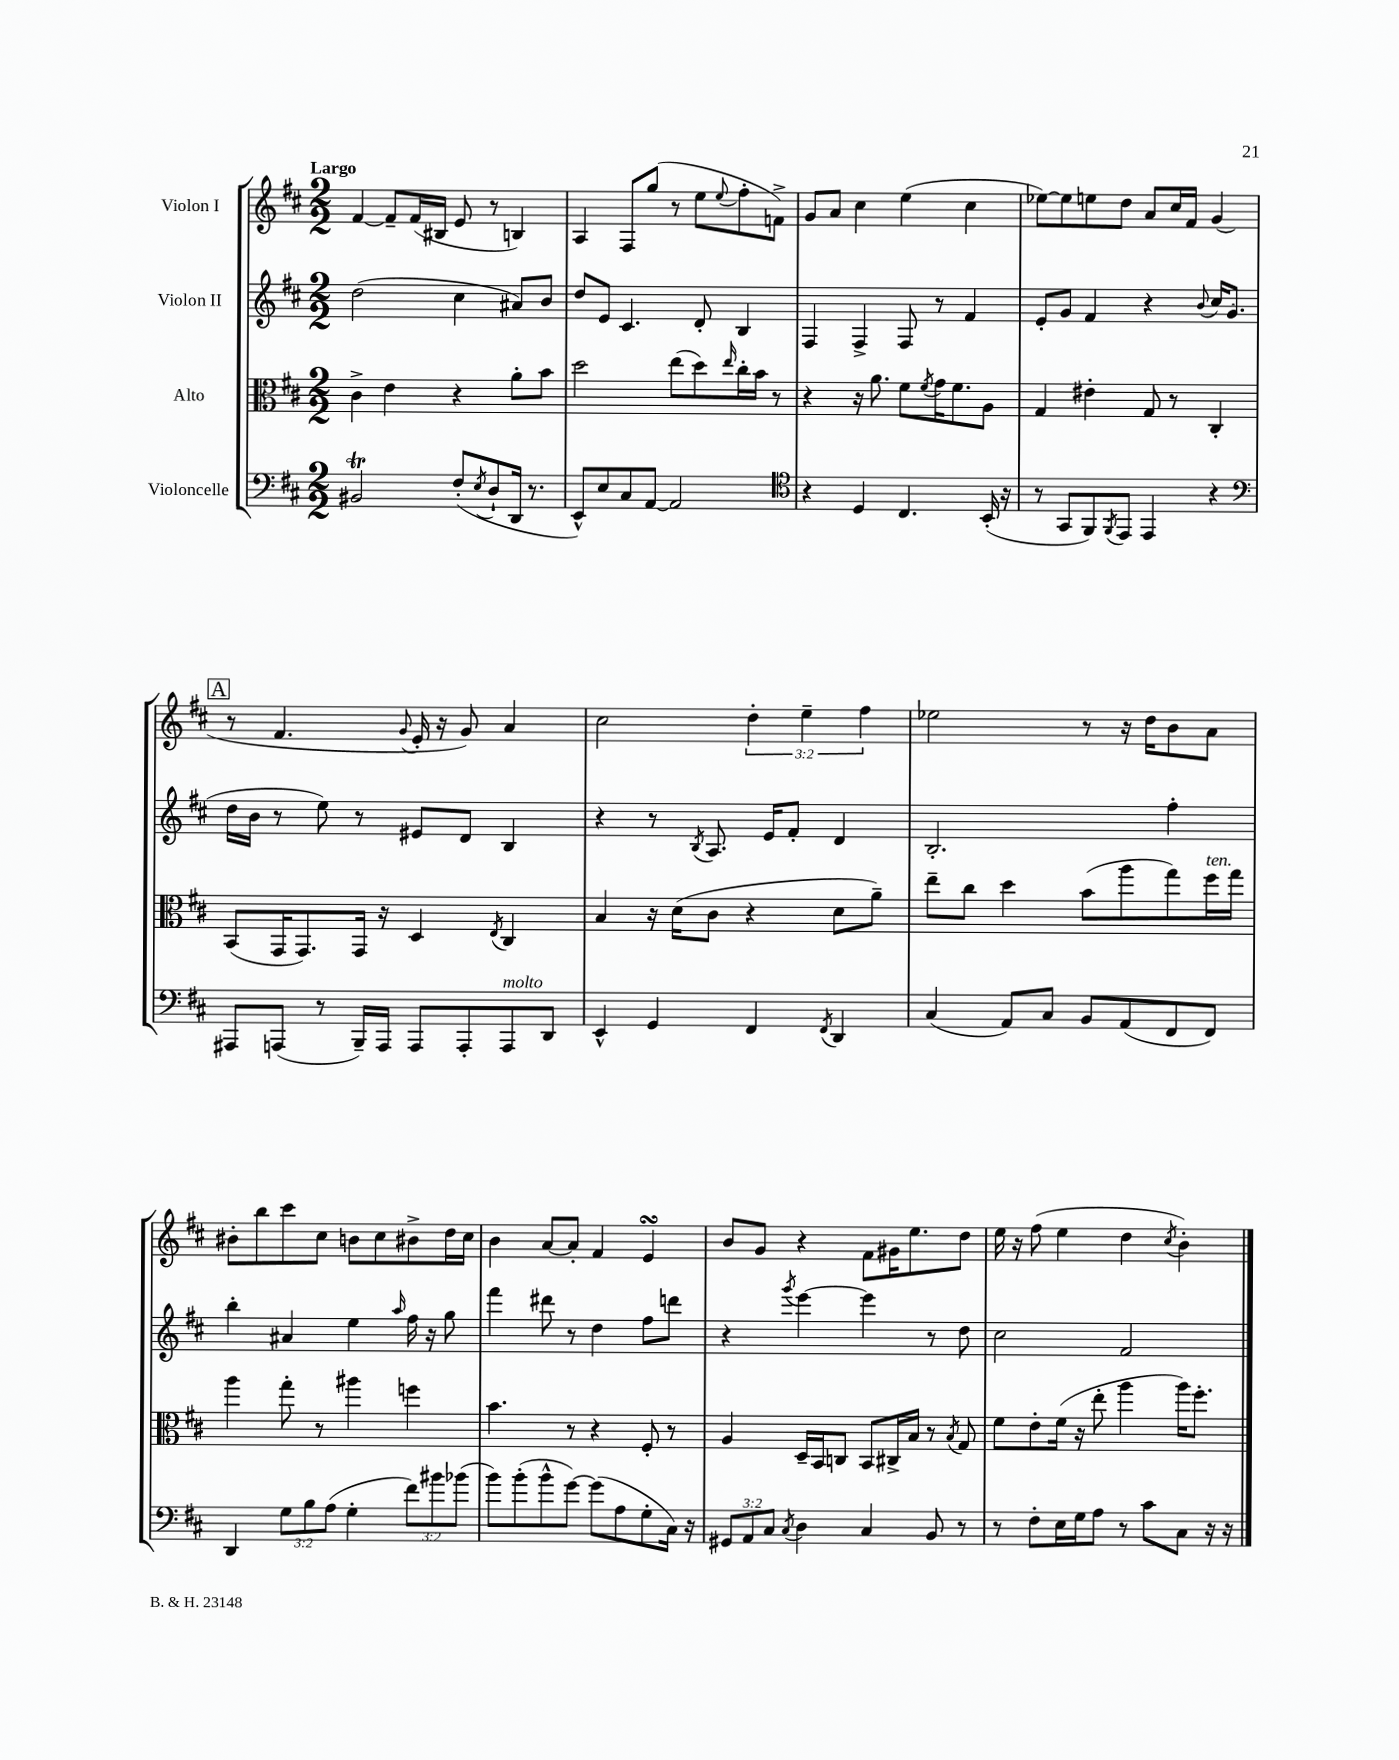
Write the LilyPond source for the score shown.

<<
\new StaffGroup <<
\new Staff = "s0" \with { instrumentName = "Violon I" } {
    \clef treble \key d \major \numericTimeSignature \time 2/2 \override Staff.TupletNumber.text = #tuplet-number::calc-fraction-text \tempo "Largo"
    fis'4~ fis'8-- fis'16( bis16 e'8 r8 b4) |
    a4 fis8 g''8( r8 e''8 \appoggiatura { e''8 } fis''8-. f'8->) |
    g'8 a'8 cis''4 e''4( cis''4 |
    ees''8~) ees''8 e''8 d''8 a'8 cis''16 fis'16 g'4( |
    \mark \markup { \box "A" } r8 fis'4. \appoggiatura { g'8 } e'16-. r16 g'8) a'4 |
    cis''2 \tuplet 3/2 { d''4-. e''4-- fis''4 } |
    ees''2 r8 r16 d''16 b'8 a'8 |
    bis'8-. b''8 cis'''8 cis''8 b'8 cis''8 bis'8-> d''16 cis''16 |
    b'4 a'8~ a'8-. fis'4 e'4\turn |
    b'8 g'8 r4 fis'8 gis'16 e''8. d''8 |
    e''16 r16 fis''8( e''4 d''4 \acciaccatura { cis''8 } b'4-.) \bar "|." |
}
\new Staff = "s1" \with { instrumentName = "Violon II" } {
    \clef treble \key d \major \numericTimeSignature \time 2/2
    d''2( cis''4 ais'8) b'8 |
    d''8 e'8 cis'4. d'8-. b4 |
    fis4 fis4-> fis8 r8 fis'4 |
    e'8-. g'8 fis'4 r4 \appoggiatura { b'8 } cis''16 g'8.( |
    \mark \markup { \box "A" } d''16 b'16 r8 e''8) r8 eis'8 d'8 b4 |
    r4 r8 \acciaccatura { b8 } a8. e'16 fis'8-. d'4 |
    b2.-. fis''4-. |
    b''4-. ais'4 e''4 \grace { a''16 } fis''16 r16 g''8 |
    fis'''4 dis'''8 r8 d''4 fis''8 d'''8 |
    r4 \acciaccatura { g'''8 } e'''4~ e'''4 r8 d''8 |
    cis''2 fis'2 \bar "|." |
}
\new Staff = "s2" \with { instrumentName = "Alto" } {
    \clef alto \key d \major \numericTimeSignature \time 2/2
    cis'4-> e'4 r4 a'8-. b'8 |
    d''2 e''8( d''8) \grace { e''16 } cis''16-. b'16 r8 |
    r4 r16 a'8. fis'8 \acciaccatura { fis'8 } g'16 fis'8. a8 |
    g4 eis'4-. g8 r8 cis4-. |
    \mark \markup { \box "A" } b,8( g,16 g,8.) g,16 r16 d4 \acciaccatura { e8 } cis4 |
    b4 r16 d'16( cis'8 r4 d'8 a'8--) |
    e''8-- cis''8 d''4 b'8( a''8 g''8) fis''16^\markup { \italic "ten." } g''16 |
    a''4 g''8-. r8 ais''4 f''4 |
    b'4. r8 r4 fis8-. r8 |
    a4 d16-- b,16 c8 b,8 cis16-> b16 r8 \acciaccatura { b8 } g8 |
    fis'8 e'8-. fis'16( r16 e''8-. a''4 a''16) fis''8.-. \bar "|." |
}
\new Staff = "s3" \with { instrumentName = "Violoncelle" } {
    \clef bass \key d \major \numericTimeSignature \time 2/2 \override Staff.TupletNumber.text = #tuplet-number::calc-fraction-text
    bis,2\trill fis8-.( \acciaccatura { e8 } d8-! d,16 r8. |
    e,8-^) e8 cis8 a,8~ a,2 |
    \clef tenor r4 d4 cis4. b,16-.( r16 |
    r8 g,8 fis,8) \acciaccatura { fis,8 } e,8 e,4 r4 |
    \mark \markup { \box "A" } \clef bass ais,,8 a,,8( r8 b,,16--) a,,16 a,,8 a,,8-. a,,8^\markup { \italic "molto" } d,8 |
    e,4-^ g,4 fis,4 \acciaccatura { fis,8 } d,4 |
    cis4( a,8) cis8 b,8 a,8( fis,8 fis,8) |
    d,4 \tuplet 3/2 { g8 b8 a8( } g4-. \tuplet 3/2 { fis'8) bis'8 bes'8( } |
    b'8) b'8-.( b'8-^ g'8~) g'8( a8 g8-. cis16) r16 |
    \tuplet 3/2 { gis,8 a,8 cis8 } \acciaccatura { cis8 } d4 cis4 b,8 r8 |
    r8 fis8-. e16 g16 a8 r8 cis'8 cis8 r16 r16 \bar "|." |
}
>>
>>
\layout { \context { \Score \remove "Bar_number_engraver" } }
